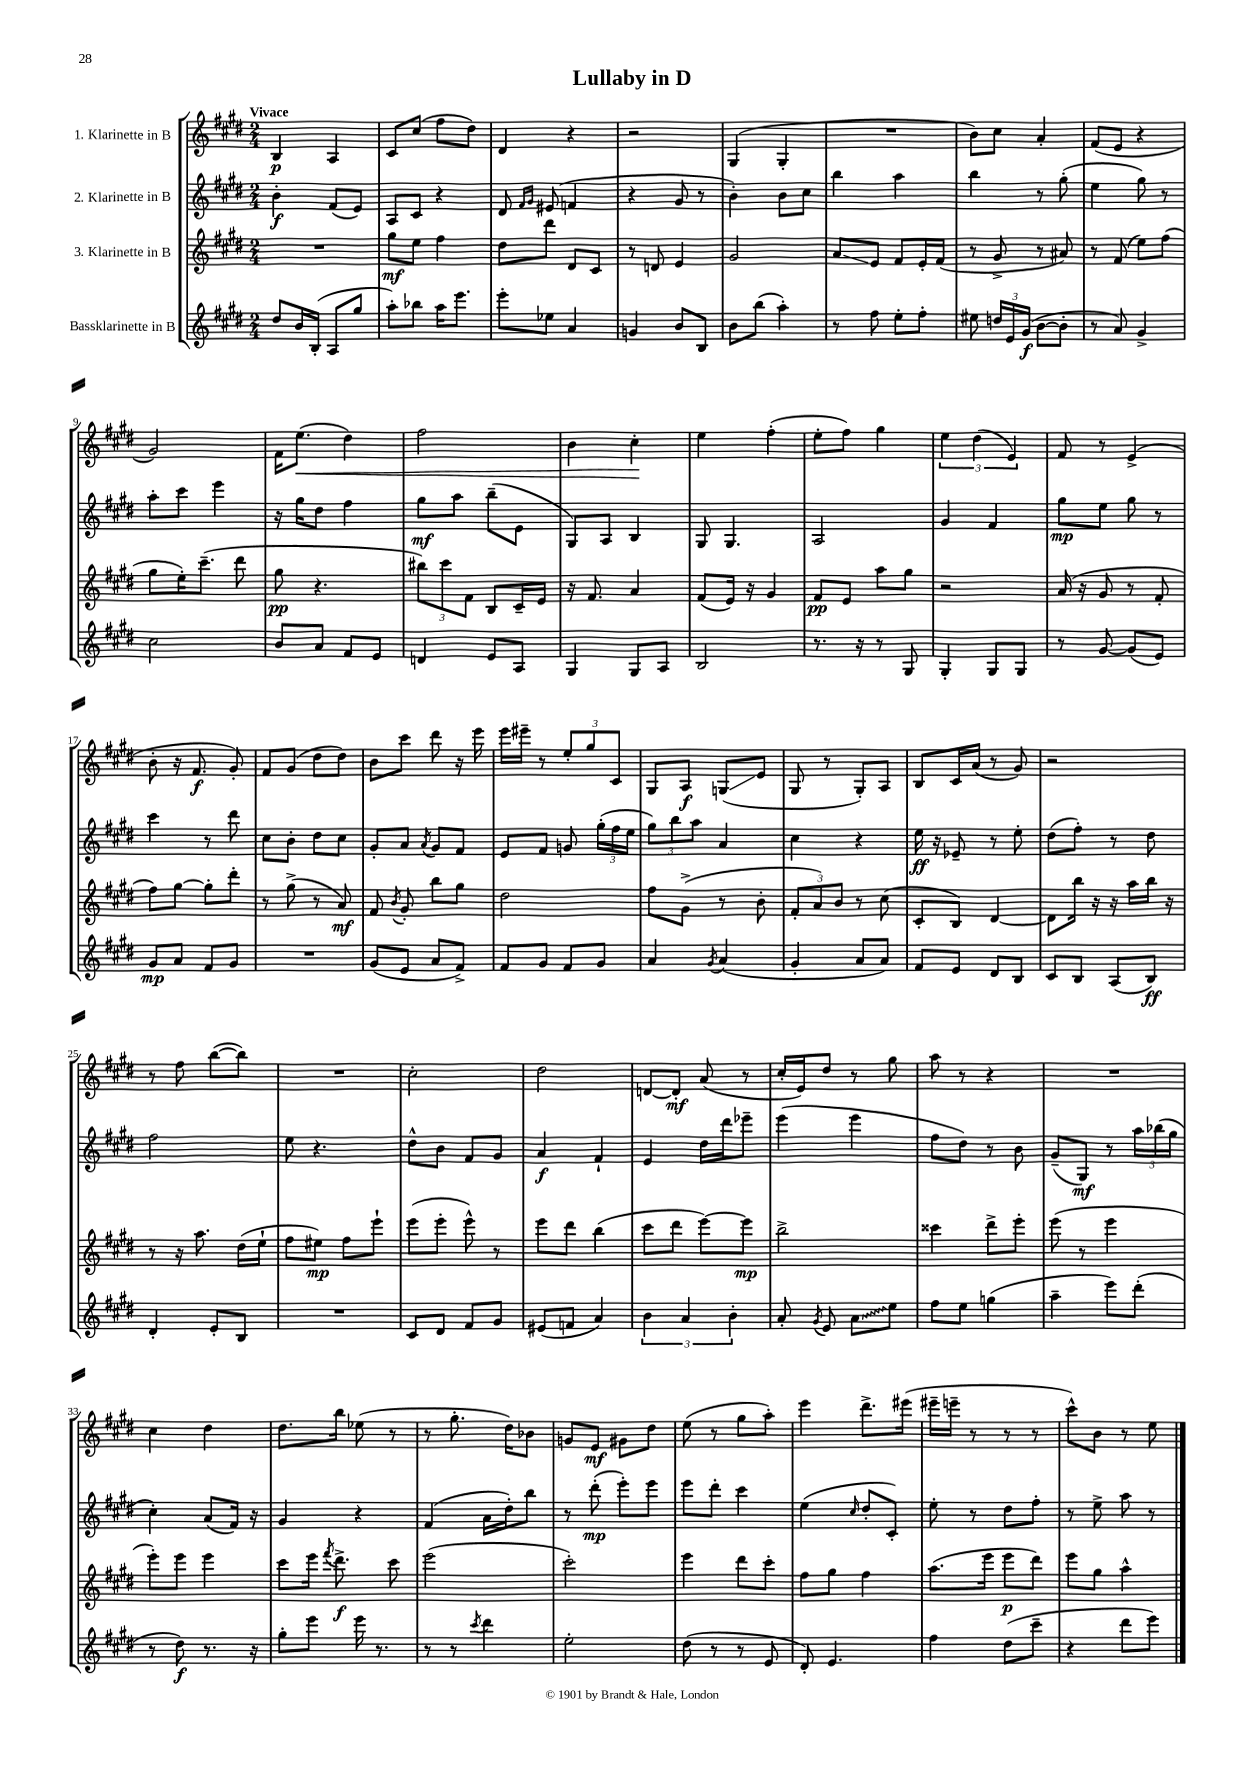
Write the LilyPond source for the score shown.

\header { title = "Lullaby in D" }
<<
\new StaffGroup <<
\new Staff = "s0" \with { instrumentName = "1. Klarinette in B" } {
    \clef treble \key e \major \numericTimeSignature \time 2/4 \tempo "Vivace"
    \autoBeamOff b4\p a4 |
    cis'8[ cis''8]( fis''8[ dis''8]) |
    dis'4 r4 |
    r2 |
    gis4( gis4-. |
    R2 |
    b'8[) cis''8] a'4-. |
    fis'8[( e'8] r4 |
    gis'2) |
    fis'16[ e''8.]\<( dis''4) |
    fis''2 |
    b'4 cis''4-.\! |
    e''4 fis''4-.( |
    e''8[-. fis''8]) gis''4 |
    \tuplet 3/2 { e''4 dis''4( e'4) } |
    fis'8 r8 e'4->( |
    b'8-. r16 fis'8.\f gis'8-.) |
    fis'8[ gis'8]( dis''8[ dis''8]) |
    b'8[ cis'''8] dis'''8 r16 e'''16 |
    e'''16[ eis'''16]-- r8 \tuplet 3/2 { e''8[-. gis''8 cis'8] } |
    gis8[ a8]\f g8[\glissando( e'8] |
    gis8 r8 gis8[-.) a8] |
    b8[ cis'16 a'16]( r8 gis'8) |
    r2 |
    r8 fis''8 b''8[~( b''8]) |
    R2 |
    cis''2-. |
    dis''2 |
    d'8[~ d'8]-.\mf a'8( r8 |
    cis''16[-. e'16) dis''8] r8 gis''8 |
    a''8 r8 r4 |
    R2 |
    cis''4 dis''4 |
    dis''8.[ b''16] ees''8( r8 |
    r8 gis''8.-. dis''16[) bes'8] |
    g'8[ e'8]\mf gis'8[ dis''8] |
    e''8( r8 gis''8[ a''8]-.) |
    e'''4 dis'''8.[-> eis'''16]( |
    eis'''16[-- e'''16]-- r8 r8 r8 |
    cis'''8[-^) b'8] r8 e''8 \bar "|." |
}
\new Staff = "s1" \with { instrumentName = "2. Klarinette in B" } {
    \clef treble \key e \major \numericTimeSignature \time 2/4
    \autoBeamOff b'4-.\f fis'8[( e'8]) |
    a8[ cis'8] r4 |
    dis'8 \grace { fis'16[ gis'16] } eis'8( f'4 |
    r4 gis'8 r8 |
    b'4-.) b'8[ cis''8] |
    b''4 a''4 |
    b''4 r8 gis''8-.( |
    e''4 gis''8) r8 |
    a''8[-. cis'''8] e'''4 |
    r16 gis''16[ dis''8] fis''4 |
    gis''8[\mf a''8] b''8[--( e'8] |
    gis8[) a8] b4 |
    gis8 gis4. |
    a2 |
    gis'4 fis'4 |
    gis''8[\mp e''8] gis''8 r8 |
    cis'''4 r8 dis'''8 |
    cis''8[ b'8]-. dis''8[ cis''8] |
    gis'8[-. a'8] \acciaccatura { a'8 } gis'8[ fis'8] |
    e'8[ fis'8] g'8 \tuplet 3/2 { gis''16[-.( fis''16 e''16] } |
    \tuplet 3/2 { gis''8[) b''8 a''8] } a'4 |
    cis''4 r4 |
    e''16\ff r16 ees'8-- r8 e''8-. |
    dis''8[( fis''8]-.) r8 dis''8 |
    fis''2 |
    e''8 r4. |
    dis''8[-^ b'8] fis'8[ gis'8] |
    a'4\f fis'4-! |
    e'4 dis''16[ dis'''16 ees'''8]-- |
    e'''4( e'''4 |
    fis''8[ dis''8]) r8 b'8 |
    gis'8[--( gis8]\mf) r8 \tuplet 3/2 { a''16[ bes''16( gis''16] } |
    cis''4-.) a'8[( fis'16]) r16 |
    gis'4 r4 |
    fis'4( a'16[ dis''16-.) b''8] |
    r8 dis'''8-.\mp( e'''8[-.) e'''8] |
    e'''8[ dis'''8]-. cis'''4 |
    e''4( \grace { cis''16 } dis''8[-. cis'8]-.) |
    e''8-. r8 dis''8[ fis''8]-. |
    r8 e''8-> a''8 r8 \bar "|." |
}
\new Staff = "s2" \with { instrumentName = "3. Klarinette in B" } {
    \clef treble \key e \major \numericTimeSignature \time 2/4
    \autoBeamOff R2 |
    gis''8[\mf e''8] fis''4 |
    dis''8[ dis'''8] dis'8[ cis'8] |
    r8 d'8 e'4 |
    gis'2 |
    a'8[\glissando e'8] fis'8[ e'16-. fis'16]( |
    r8 gis'8-> r8 ais'8) |
    r8 fis'8( e''8[) fis''8]( |
    gis''8[ e''16-.) cis'''8.]--( dis'''8 |
    gis''8\pp r4. |
    \tuplet 3/2 { bis''8[) cis'''8 fis'8] } b8[ cis'16-- e'16] |
    r16 fis'8. a'4 |
    fis'8[( e'16]) r16 gis'4 |
    fis'8[\pp e'8] a''8[ gis''8] |
    r2 |
    a'16( r16 gis'8 r8 fis'8-. |
    fis''8[) gis''8]~ gis''8[-. dis'''8]-. |
    r8 gis''8->( r8 a'8\mf) |
    fis'8 \acciaccatura { b'8 } gis'8-. b''8[ gis''8] |
    dis''2 |
    fis''8[ gis'8]->( r8 b'8-. |
    \tuplet 3/2 { fis'8[-. a'8) b'8] } r8 cis''8( |
    cis'8[-. b8]) dis'4~ |
    dis'8[ b''16] r16 r16 a''16[ b''16] r16 |
    r8 r16 a''8. dis''16[( e''16]-! |
    fis''8[ eis''8]\mp) fis''8[ e'''8]-! |
    e'''8[( e'''8]-. e'''8-^) r8 |
    e'''8[ dis'''8] b''4( |
    cis'''8[ dis'''8] e'''8[~) e'''8]\mp |
    b''2-> |
    cisis'''4 dis'''8[-> e'''8]-. |
    e'''8( r8 e'''4 |
    e'''8[-.) e'''8] e'''4 |
    cis'''8[ e'''16] \acciaccatura { fis'''8 } dis'''8.->\f cis'''8 |
    e'''2( |
    cis'''2-.) |
    e'''4 dis'''8[ cis'''8]-. |
    fis''8[ gis''8] fis''4 |
    a''8.[( e'''16] e'''8[\p dis'''8]) |
    e'''8[ gis''8] a''4-^ \bar "|." |
}
\new Staff = "s3" \with { instrumentName = "Bassklarinette in B" } {
    \clef treble \key e \major \numericTimeSignature \time 2/4
    \autoBeamOff dis''8[ b'16 b16]-.( a8[ gis''8] |
    a''8[-.) bes''8] a''16[ e'''8.] |
    e'''8[-. ees''8] a'4 |
    g'4 b'8[ b8] |
    b'8[ b''8]( a''4-.) |
    r8 fis''8 e''8[-. fis''8]-. |
    eis''8 \tuplet 3/2 { d''16[ e'16 gis'16]\f( } b'8[~ b'8]-. |
    r8 a'8) gis'4-> |
    cis''2 |
    b'8[ a'8] fis'8[ e'8] |
    d'4 e'8[ a8] |
    gis4 gis8[ a8] |
    b2 |
    r8. r16 r8 gis8 |
    gis4-. gis8[ gis8] |
    r8 gis'8~ gis'8[( e'8]) |
    gis'8[\mp a'8] fis'8[ gis'8] |
    R2 |
    gis'8[( e'8] a'8[ fis'8]->) |
    fis'8[ gis'8] fis'8[ gis'8] |
    a'4 \acciaccatura { gis'8 } a'4( |
    gis'4-. a'8[ a'8]) |
    fis'8[ e'8] dis'8[ b8] |
    cis'8[ b8] a8[( b8]\ff) |
    dis'4-. e'8[-. b8] |
    R2 |
    cis'8[ dis'8] fis'8[ gis'8] |
    eis'8[( f'8] a'4) |
    \tuplet 3/2 { b'4 a'4 b'4-. } |
    a'8-. \acciaccatura { gis'8 } e'8 \once \override Glissando.style = #'zigzag a'8[\glissando e''8] |
    fis''8[ e''8] g''4( |
    a''4-- e'''8[) dis'''8]-.( |
    r8 dis''8\f) r8. r16 |
    gis''8[-. e'''8] e'''16 r8. |
    r8 r8 \acciaccatura { cis'''8 } dis'''4 |
    e''2-. |
    dis''8( r8 r8 e'8 |
    dis'8-.) e'4. |
    fis''4 dis''8[( cis'''8]-- |
    r4 dis'''8[ e'''8]) \bar "|." |
}
>>
>>
